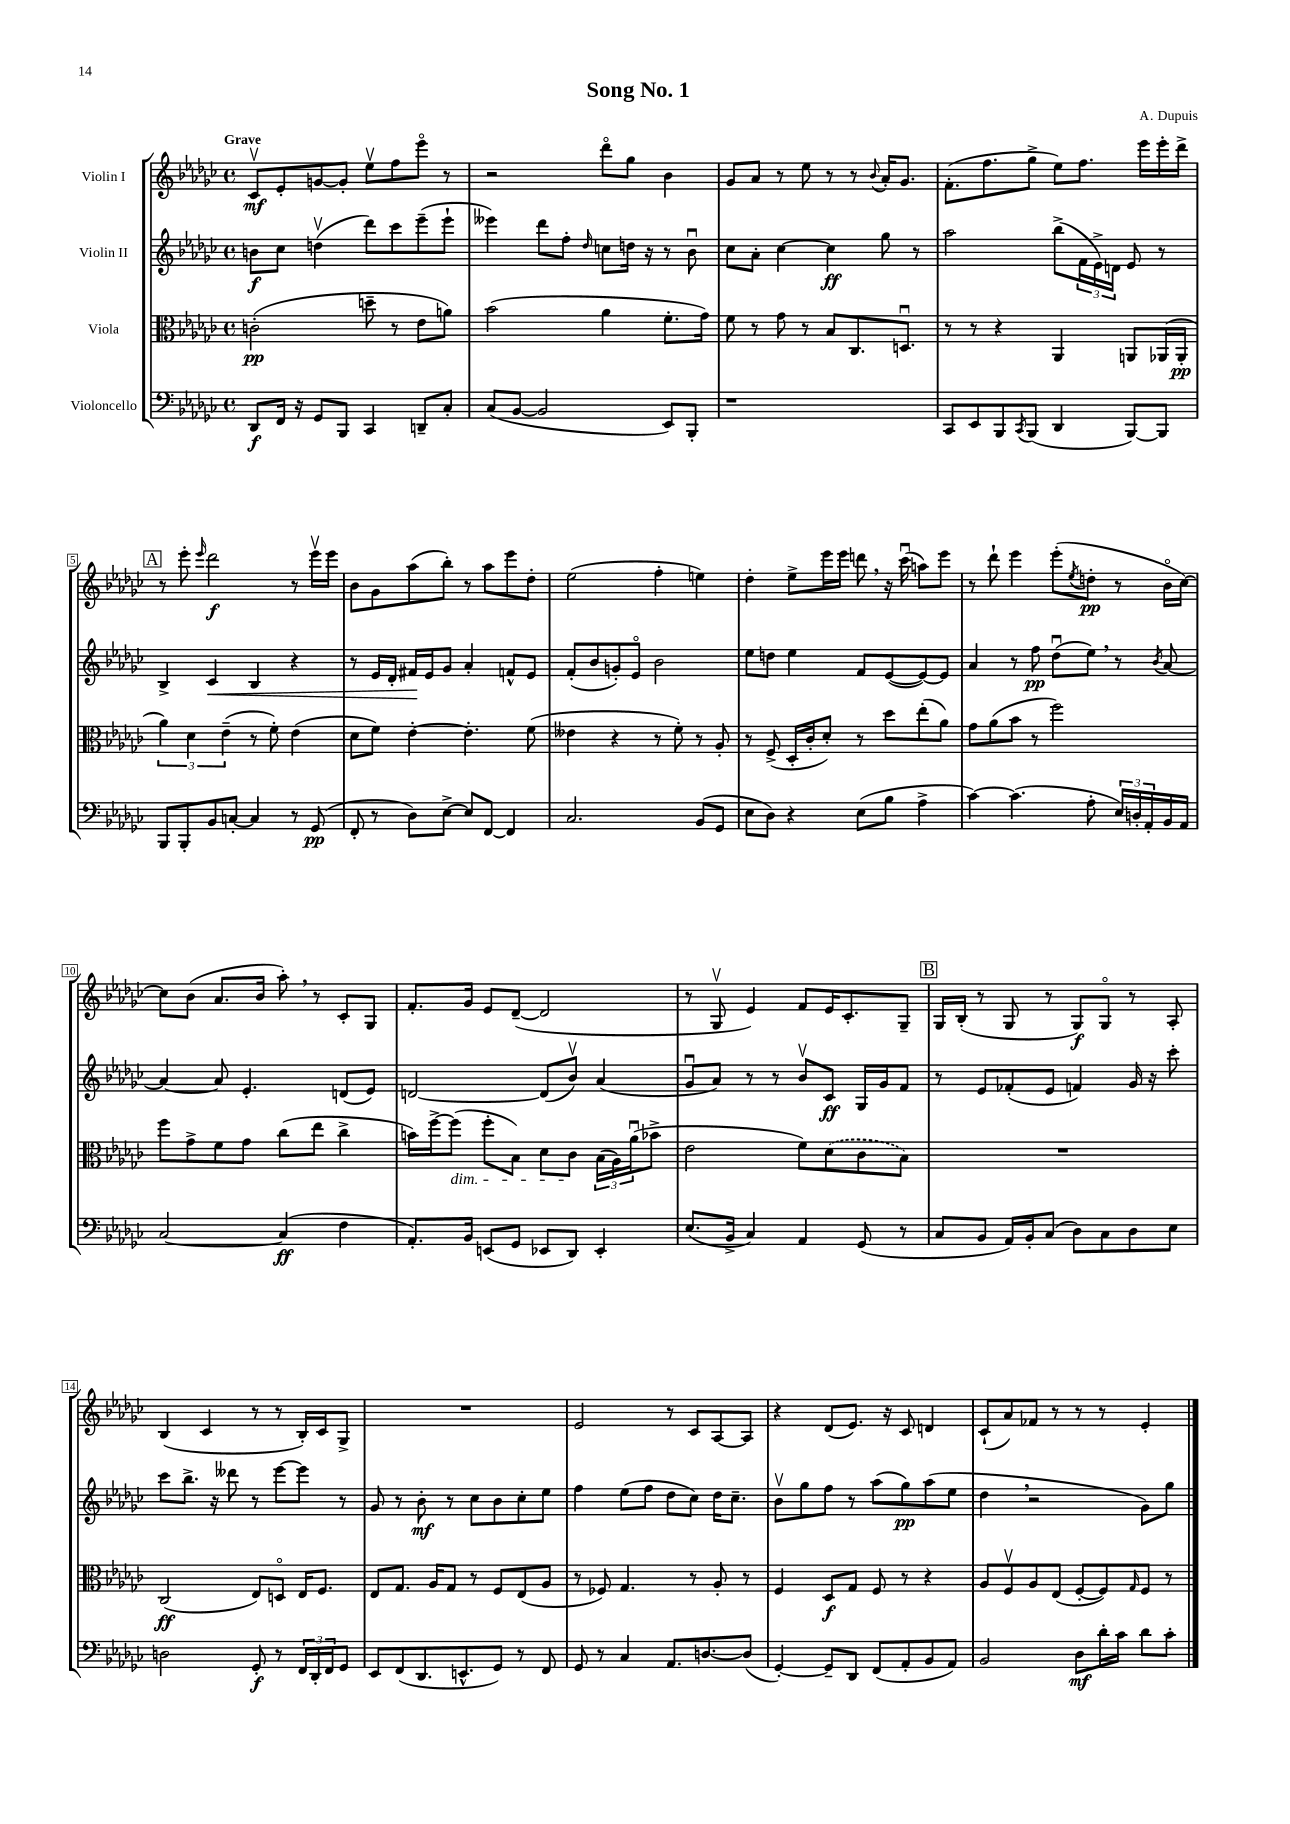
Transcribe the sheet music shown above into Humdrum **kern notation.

**kern	**dynam	**kern	**dynam	**kern	**dynam	**kern	**dynam
*part4	*part4	*part3	*part3	*part2	*part2	*part1	*part1
*staff4	*staff4	*staff3	*staff3	*staff2	*staff2	*staff1	*staff1
*I"Violoncello	*	*I"Viola	*	*I"Violin II	*	*I"Violin I	*
*clefF4	*	*clefC3	*	*clefG2	*	*clefG2	*
*k[b-e-a-d-g-c-]	*	*k[b-e-a-d-g-c-]	*	*k[b-e-a-d-g-c-]	*	*k[b-e-a-d-g-c-]	*
*M4/4	*	*M4/4	*	*M4/4	*	*M4/4	*
*met(c)	*	*met(c)	*	*met(c)	*	*met(c)	*
=1	=1	=1	=1	=1	=1	=1	=1
!	!	!	!	!	!	!LO:TX:a:B:t=Grave	!
8DD-/L	f	(2cn'\	pp	8bn\L	f	8c-v/L	mf
16FF/Jk	.	.	.	8cc-\J	.	8e-'/	.
16r	.	.	.	.	.	.	.
8GG-/L	.	.	.	(4ddnv\	.	[8gn/	.
8BBB-/J	.	.	.	.	.	8g'/J]	.
4CC-/	.	8ddn~\	.	8ddd-\L)	.	8ee-v\L	.
.	.	8r	.	8ccc-\	.	8ff\	.
8DDn~/L	.	8e-\L	.	(8eee-~\	.	8eee-\J	.
8C-'/J	.	8an\J)	.	8eee-`\J	.	8r	.
=2	=2	=2	=2	=2	=2	=2	=2
(8C-/L	.	(2b-\	.	4eee--X\)	.	2r	.
[8BB-/J	.	.	.	.	.	.	.
2BB-/]	.	.	.	8ddd-\L	.	.	.
.	.	.	.	8ff'\J	.	.	.
.	.	.	.	16qqdd-/	.	.	.
.	.	4a-\	.	8ccn\L	.	8ddd-\L	.
.	.	.	.	16ddn\Jk	.	8gg-\J	.
.	.	.	.	16r	.	.	.
8EE-/L)	.	8.f'\L	.	8r	.	4b-\	.
8BBB-'/J	.	.	.	8b-u\	.	.	.
.	.	16g-\Jk)	.	.	.	.	.
=3	=3	=3	=3	=3	=3	=3	=3
1r	.	8f\	.	8cc-\L	.	8g-/L	.
.	.	8r	.	8a-'\J	.	8a-/J	.
.	.	8g-\	.	[4cc-\	.	8r	.
.	.	8r	.	.	.	8ee-\	.
.	.	8B-/L	.	4cc-\]	ff	8r	.
.	.	8.C-/	.	.	.	8r	.
.	.	.	.	.	.	8qqb-/	.
.	.	.	.	8gg-\	.	16a-'/KL	.
.	.	8.Dnu/J	.	.	.	8.g-/J	.
.	.	.	.	8r	.	.	.
=4	=4	=4	=4	=4	=4	=4	=4
8CC-/L	.	8r	.	2aa-\	.	(8.f'\L	.
8EE-/	.	8r	.	.	.	.	.
.	.	.	.	.	.	8.ff\	.
8BBB-/	.	4r	.	.	.	.	.
8qCC-/	.	.	.	.	.	.	.
(8BBB-/J	.	.	.	.	.	8gg-^\J	.
4DD-/	.	4AA-/	.	(8bb-^\L	.	8ee-\L)	.
.	.	.	.	24f\L	.	8.ff\J	.
.	.	.	.	24e-^\)	.	.	.
.	.	.	.	24dn\JJ	.	.	.
[8BBB-/L)	.	8AAn/L	.	8e-/	.	.	.
.	.	.	.	.	.	16eee-\LL	.
8BBB-/J]	.	(16AA-X/L	.	8r	.	16eee-'\	.
.	.	16AA-'/JJ	pp	.	.	16ddd-^\JJ	.
!!LO:LB:g=z
!!LO:REH:place=s1:t=A
=5	=5	=5	=5	=5	=5	=5	=5
8BBB-/L	.	6a-\)	.	4B-^/	.	8r	.
8BBB-'/	.	.	.	.	.	8eee-'\	.
.	.	6d-\	.	.	.	.	.
.	.	.	.	.	.	16qqeee-/	.
!	!	!	!	!	!LO:HP:b	!	!
8BB-/	.	.	.	4c-/	<	2ddd-\	f
.	.	(6e-~\	.	.	.	.	.
[8Cn'/J	.	.	.	.	.	.	.
4C/]	.	8r	.	4B-/	.	.	.
.	.	8f'\)	.	.	.	.	.
8r	.	(4e-\	.	4r	.	8r	.
(8GG-/	pp	.	.	.	.	16eee-v\LL	.
.	.	.	.	.	.	16eee-\JJ	.
=6	=6	=6	=6	=6	=6	=6	=6
8FF'/	.	8d-\L	.	8r	.	8b-\L	.
8r	.	8f\J)	.	16e-/LL	.	8g-\	.
.	.	.	.	16d-'/JJ	.	.	.
8D-\L)	.	[4e-'\	.	16f#X/LL	.	(8aa-\	.
.	.	.	.	16e-/J	[	.	.
[8E-^\J	.	.	.	8g-/J	.	8bb-'\J)	.
8E-/L]	.	4.e-'\]	.	4a-'/	.	8r	.
[8FF/J	.	.	.	.	.	8aa-\L	.
4FF/]	.	.	.	8fn^^/L	.	8eee-\	.
.	.	(8f\	.	8e-/J	.	8dd-'\J	.
=7	=7	=7	=7	=7	=7	=7	=7
2.C-/	.	4e--X\	.	(8f'/L	.	(2ee-\	.
.	.	.	.	8b-/	.	.	.
.	.	4r	.	8gn'/)	.	.	.
.	.	.	.	8e-/J	.	.	.
.	.	8r	.	2b-\	.	4ff'\	.
.	.	8f'\)	.	.	.	.	.
(8BB-/L	.	8r	.	.	.	4een\)	.
8GG-/J	.	8A-'/	.	.	.	.	.
=8	=8	=8	=8	=8	=8	=8	=8
8E-\L	.	8r	.	8ee-\L	.	4dd-'\	.
8D-\J)	.	(8F^/	.	8ddn\J	.	.	.
4r	.	16D-'/LL	.	4ee-\	.	8ee-^\L	.
.	.	16c-'/J	.	.	.	.	.
.	.	8d-'/J)	.	.	.	16eee-\L	.
.	.	.	.	.	.	16eee-\JJ	.
(8E-\L	.	8r	.	8f/L	.	8dddn,\	.
8B-\J	.	8dd-\L	.	([8e-/	.	16r	.
.	.	.	.	.	.	(16ccc-u\	.
4A-^\	.	(8ee-'\	.	8e-/_)	.	8aan\L)	.
.	.	8a-\J)	.	8e-/J]	.	8eee-\J	.
=9	=9	=9	=9	=9	=9	=9	=9
[4c-\)	.	8g-\L	.	4a-/	.	8r	.
.	.	(8a-\	.	.	.	8ddd-`\	.
(4.c-\]	.	8b-\J	.	8r	.	4eee-\	.
.	.	8r	.	8ff\	pp	.	.
.	.	2ff\)	.	(8dd-u\L	.	(8eee-'\L	.
.	.	.	.	.	.	8qee-/	.
8A-'\	.	.	.	8ee-,\J)	.	8ddn'\J	pp
24E-/LL)	.	.	.	8r	.	8r	.
24Dn'/	.	.	.	.	.	.	.
24AA-'/	.	.	.	.	.	.	.
.	.	.	.	8qb-/	.	.	.
16BB-/	.	.	.	[8a-/	.	16b-\LL	.
16AA-/JJ	.	.	.	.	.	[16cc-\JJ)	.
!!LO:LB:g=z
=10	=10	=10	=10	=10	=10	=10	=10
[2C-/	.	8ff\L	.	4a-/_	.	8cc-\L]	.
.	.	8g-^\	.	.	.	(8b-\J	.
.	.	8f\	.	8a-/]	.	8.a-/L	.
.	.	8g-\J	.	4.e-'/	.	.	.
.	.	.	.	.	.	16b-/Jk	.
(4C-/]	ff	(8cc-\L	.	.	.	8aa-',\)	.
.	.	8ee-\J	.	.	.	8r	.
4F\	.	4cc-^\	.	(8dn/L	.	8c-'/L	.
.	.	.	.	8e-/J)	.	8G-/J	.
=11	=11	=11	=11	=11	=11	=11	=11
8.AA-'/L)	.	16bn\LL)	.	[2dn/	.	8.f'/L	.
.	.	[16ff^\J	.	.	.	.	.
!	!	!LO:TX:b:i:t=dim.	!	!	!	!	!
.	.	(8ff\J]	.	.	.	.	.
16BB-/Jk	.	.	.	.	.	16g-/Jk	.
(8EEn/L	.	8ff'\L	.	.	.	8e-/L	.
8GG-/J	.	8B-\J)	.	.	.	([8d-~/J	.
8EE-X/L	.	8d-\L	.	(8d/L]	.	2d-/]	.
8DD-/J)	.	8c-\J	.	8b-v/J)	.	.	.
4EE-'/	.	(24B-\LL	.	(4a-/	.	.	.
.	.	24A-\)	.	.	.	.	.
.	.	(24a-u\J	.	.	.	.	.
.	.	8b-X^\J	.	.	.	.	.
=12	=12	=12	=12	=12	=12	=12	=12
(8.E-/L	.	2e-\	.	8g-u/L	.	8r	.
.	.	.	.	8a-/J)	.	8G-v/	.
16BB-^/Jk	.	.	.	.	.	.	.
4C-/)	.	.	.	8r	.	4e-/)	.
.	.	.	.	8r	.	.	.
4AA-/	.	8f\L)	.	8b-v/L	.	8f/L	.
.	.	(8d-\	.	8c-/J	ff	16e-/K	.
.	.	.	.	.	.	8.c-'/	.
(8GG-/	.	8c-\	.	16G-/LL	.	.	.
.	.	.	.	16g-/J	.	.	.
8r	.	8B-\J)	.	8f/J	.	8G-~/J	.
!!LO:REH:place=s1:t=B
=13	=13	=13	=13	=13	=13	=13	=13
8C-/L	.	1r	.	8r	.	16G-/LL	.
.	.	.	.	.	.	(16B-'/JJ	.
8BB-/J	.	.	.	8e-/L	.	8r	.
16AA-/LL)	.	.	.	(8f-X'/	.	8G-/	.
16BB-'/J	.	.	.	.	.	.	.
(8C-/J	.	.	.	8e-/J	.	8r	.
8D-\L)	.	.	.	4fn/)	.	8G-/L)	f
8C-\	.	.	.	.	.	8G-/J	.
8D-\	.	.	.	16g-/	.	8r	.
.	.	.	.	16r	.	.	.
8E-\J	.	.	.	8ccc-'\	.	8A-'/	.
!!LO:LB:g=z
=14	=14	=14	=14	=14	=14	=14	=14
2Dn\	.	(2C-/	ff	8ccc-\L	.	(4B-/	.
.	.	.	.	8.bb-^\J	.	.	.
.	.	.	.	.	.	4c-/	.
.	.	.	.	16r	.	.	.
.	.	.	.	8ddd--X\	.	.	.
8GG-'/	f	8E-/L)	.	8r	.	8r	.
8r	.	8Dn/J	.	[8eee-\L	.	8r	.
24FF/LL	.	16E-/KL	.	8eee-\J]	.	16B-'/LL)	.
24DD-'/	.	.	.	.	.	.	.
.	.	8.F/J	.	.	.	16c-/J	.
24FF/J	.	.	.	.	.	.	.
8GG-/J	.	.	.	8r	.	8G-^/J	.
=15	=15	=15	=15	=15	=15	=15	=15
8EE-/L	.	8E-/L	.	8g-/	.	1r	.
(8FF/	.	8.G-/J	.	8r	.	.	.
8.DD-/	.	.	.	8b-'\	mf	.	.
.	.	16A-/KL	.	.	.	.	.
.	.	8G-/J	.	8r	.	.	.
8.EEn^^/	.	.	.	.	.	.	.
.	.	8r	.	8cc-\L	.	.	.
8GG-/J)	.	8F/L	.	8b-\	.	.	.
8r	.	(8E-/	.	8cc-'\	.	.	.
8FF/	.	8A-/J	.	8ee-\J	.	.	.
=16	=16	=16	=16	=16	=16	=16	=16
8GG-/	.	8r	.	4ff\	.	2e-/	.
8r	.	8F-X/)	.	.	.	.	.
4C-/	.	4.G-/	.	(8ee-\L	.	.	.
.	.	.	.	8ff\J	.	.	.
8.AA-/L	.	.	.	8dd-\L	.	8r	.
.	.	8r	.	8cc-\J)	.	8c-/L	.
[8.Dn/	.	.	.	.	.	.	.
.	.	8A-'/	.	16dd-\KL	.	[8A-/	.
.	.	.	.	8.cc-~\J	.	.	.
(8D/J]	.	8r	.	.	.	8A-/J]	.
=17	=17	=17	=17	=17	=17	=17	=17
[4GG-'/)	.	4F/	.	8b-v\L	.	4r	.
.	.	.	.	8gg-\	.	.	.
8GG-~/L]	.	8D-/L	f	8ff\J	.	(8d-/L	.
8DD-/J	.	8G-/J	.	8r	.	8.e-/J)	.
(8FF/L	.	8F/	.	(8aa-\L	.	.	.
.	.	.	.	.	.	16r	.
8AA-'/	.	8r	.	8gg-\)	pp	8c-/	.
8BB-/	.	4r	.	(8aa-\	.	4dn/	.
8AA-/J)	.	.	.	8ee-\J	.	.	.
=18	=18	=18	=18	=18	=18	=18	=18
2BB-/	.	8A-/L	.	4dd-,\	.	(8c-`/L	.
.	.	8Fv/	.	.	.	8a-/)	.
.	.	8A-/	.	2r	.	8f-X/J	.
.	.	(8E-/J	.	.	.	8r	.
8D-\L	mf	[8F'/L	.	.	.	8r	.
16d-'\L	.	8F/])	.	.	.	8r	.
16c-\JJ	.	.	.	.	.	.	.
.	.	16qqG-/	.	.	.	.	.
8d-\L	.	8F/J	.	8g-\L)	.	4e-'/	.
8c-'\J	.	8r	.	8gg-\J	.	.	.
==	==	==	==	==	==	==	==
*-	*-	*-	*-	*-	*-	*-	*-
